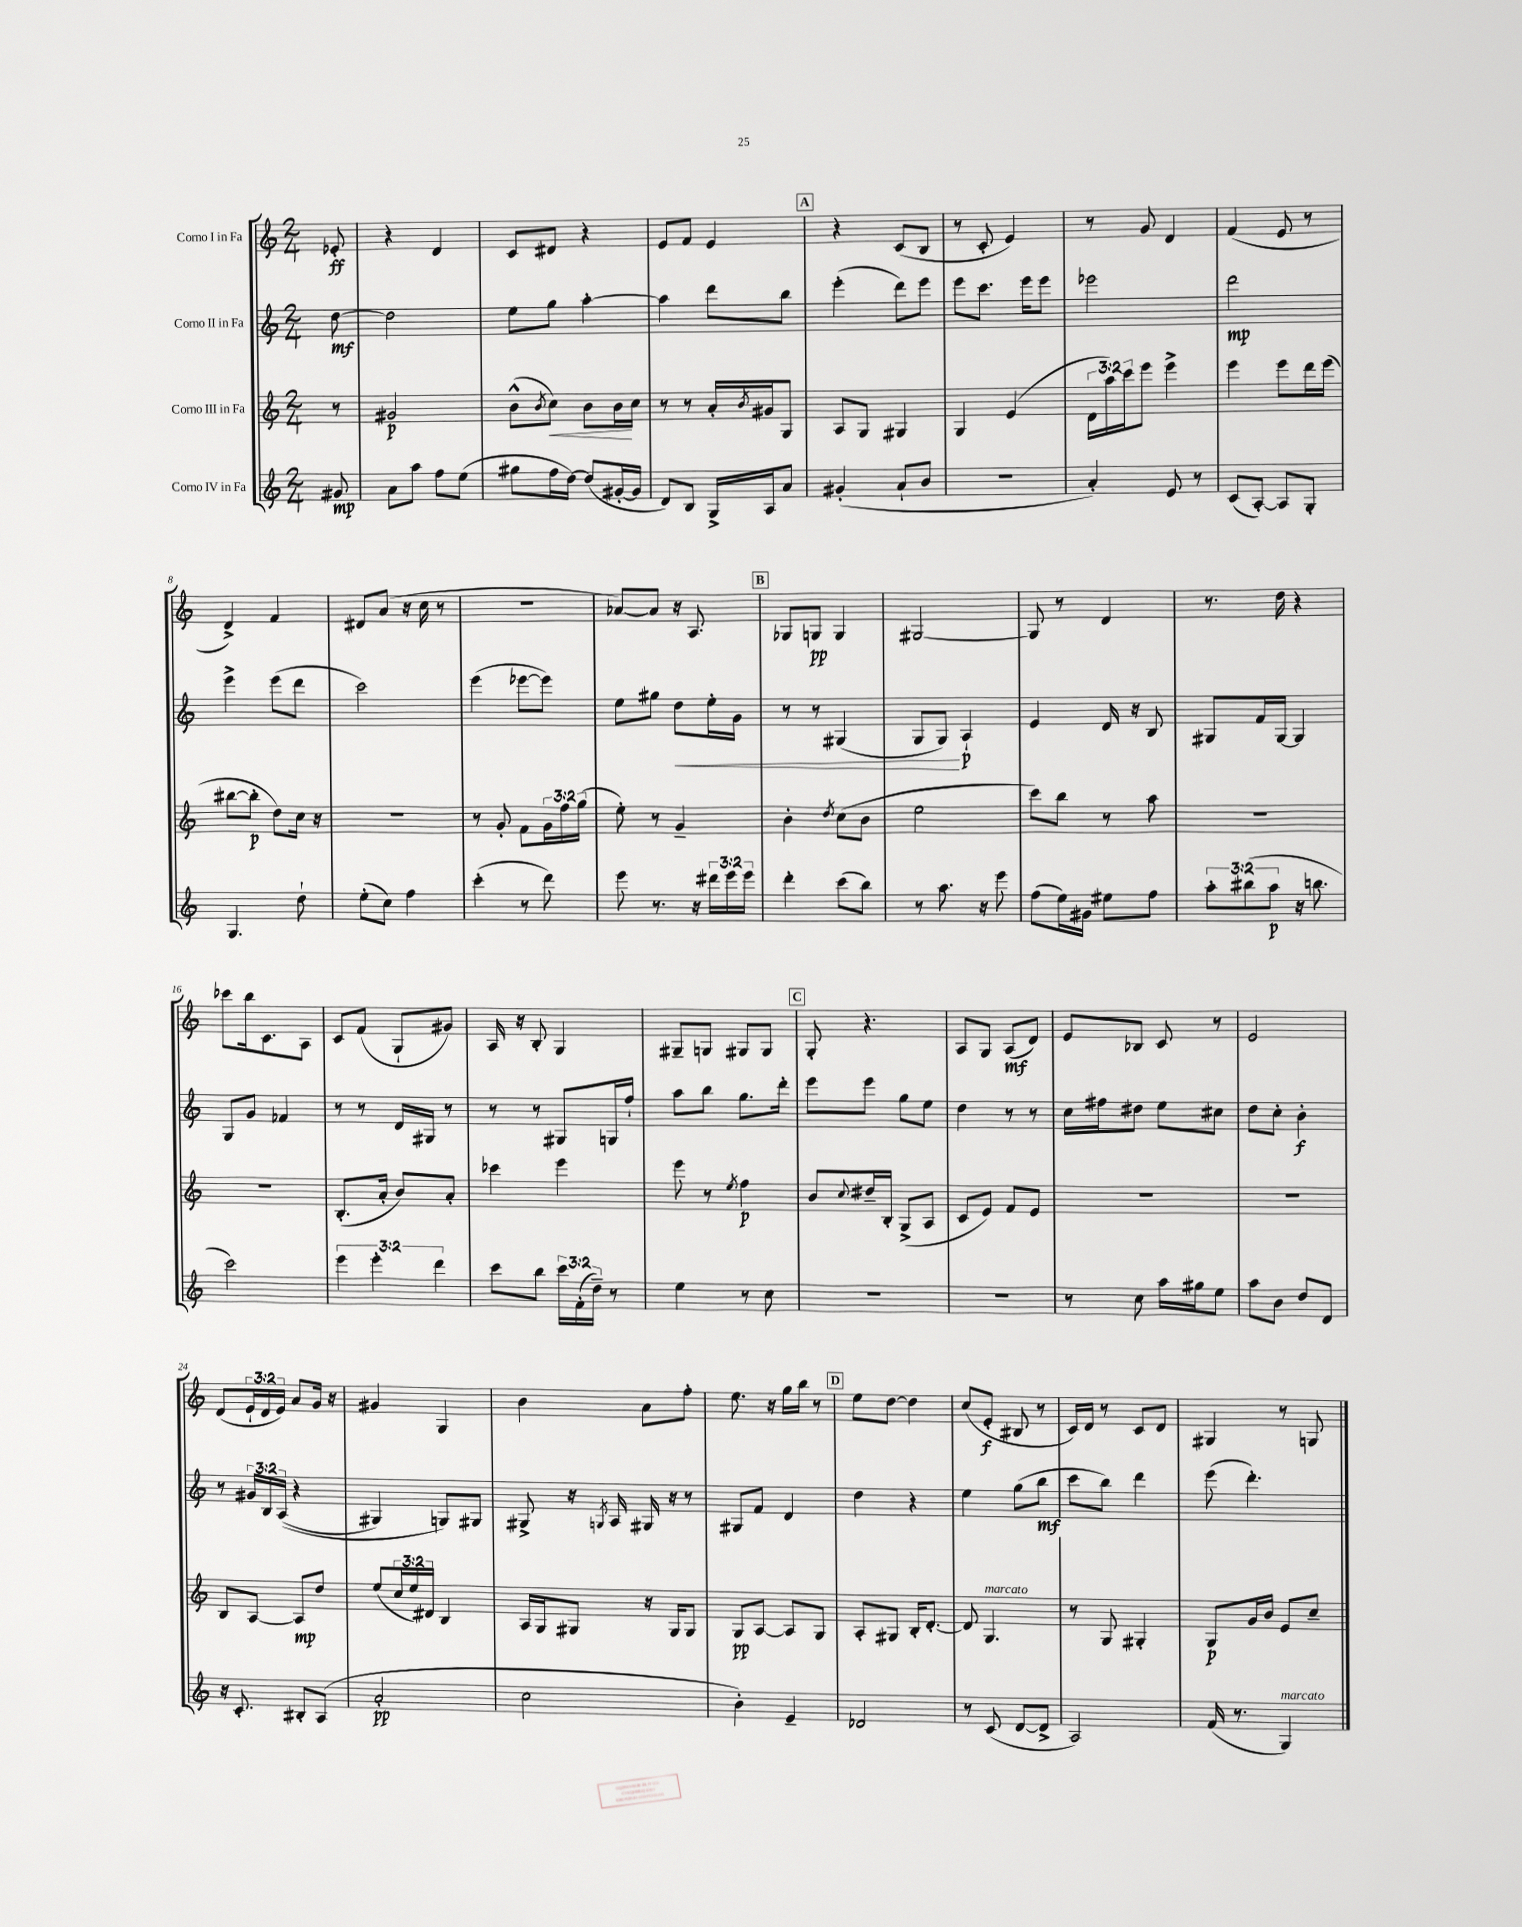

**kern	**kern	**kern	**kern
*staff4	*staff3	*staff2	*staff1
*clefG2	*clefG2	*clefG2	*clefG2
*k[]	*k[]	*k[]	*k[]
*M2/4	*M2/4	*M2/4	*M2/4
8g#/	8r	[8dd\	8e-'/
=	=	=	=
8a\L	2g#/	2dd\]	4r
8aa\J	.	.	.
8ff\L	.	.	4d/
(8ee\J	.	.	.
=	=	=	=
8gg#\L	(8b^^\L	8ee\L	8c/L
.	8qb/	.	.
16ff\L	8cc\J)	8gg\J	8d#/J
[16dd\JJ)	.	.	.
(8dd/]L	8b\L	[4aa'\	4r
[16g#'/L	16b\L	.	.
16g#/]JJ	16cc\JJ	.	.
=	=	=	=
8d/L)	8r	4aa\]	8e/L
8B/J	8r	.	8f/J
16G^/LL	16a'/LL	8ddd\L	4e/
.	8qb/	.	.
16A/J	16g#/J	.	.
8a/J	8G/J	8bb\J	.
=	=	=	=
(4g#'/	8A/L	(4eee'\	4r
.	8G/J	.	.
8a`/L	4G#/	8ddd\L)	(8c/L
8b/J	.	8eee\J	8B/J
=	=	=	=
2r	4G/	8eee\L	8r
.	.	8.ccc\J	8c'/
.	(4e/	.	4e/)
.	.	16eee\LK	.
.	.	8eee\J	.
=	=	=	=
4a'/)	24d\LL	2eee-\	8r
.	24aa\)	.	.
.	24ccc\J	.	.
.	8eee\J	.	8g/
8e/	4eee^\	.	4d/
8r	.	.	.
=	=	=	=
(8c/L	4eee\	2ddd\	(4f/
[8A'/J)	.	.	.
8A/]L	8eee\L	.	8e/
8G'/J	16ddd\L	.	8r
.	(16eee\JJ	.	.
=	=	=	=
4.G/	[8bb#\L	4eee^\	4d^/)
.	8bb#'\]J	.	.
.	8dd\L)	(8eee\L	4f/
8dd`\	16cc\Jk	8ddd\J	.
.	16r	.	.
=	=	=	=
(8ee'\L	2r	2ccc\)	8d#/L
8cc\J)	.	.	(8a/J
4ff\	.	.	16r
.	.	.	16cc\
.	.	.	8r
=	=	=	=
(4ccc'\	8r	(4eee\	2r
.	8g'/	.	.
8r	8f\L	[8eee-\L	.
8ddd\)	24g\L	8eee-\]J)	.
.	24ff\	.	.
.	(24gg\JJ	.	.
=	=	=	=
8eee\	8ee'\)	8ee\L	[8a-/L)
8.r	8r	8gg#\J	8a-/]J
.	4g~/	8dd\L	16r
16r	.	.	8.A/
24ddd#\LL	.	16ee'\L	.
24eee\	.	.	.
.	.	16g\JJ	.
24eee\JJ	.	.	.
=	=	=	=
4ddd'\	4b'\	8r	8G-/L
.	.	8r	8G/J
.	8qdd/	.	.
(8ccc\L	(8cc\L	(4G#/	4G/
8bb\J)	8b\J	.	.
=	=	=	=
8r	2ee\	8G/L	[2G#/
8.aa\	.	8G/J)	.
.	.	4A`/	.
16r	.	.	.
8eee\	.	.	.
=	=	=	=
(8ff\L	8ccc\L)	4e/	8G#/]
16ee\L)	8bb\J	.	8r
16g#\JJ	.	.	.
8ee#\L	8r	16d/	4d/
.	.	16r	.
8ff\J	8aa\	8B/	.
=	=	=	=
12aa'\L	2r	8G#/L	8.r
(12bb#\	.	.	.
.	.	16f/L	.
12aa\J	.	.	.
.	.	[16G#/JJ	16dd\
16r	.	4G#/]	4r
8.bb\	.	.	.
=	=	=	=
2ccc\)	2r	8G/L	8ccc-\L
.	.	8g/J	16bb\k
.	.	.	8.c\
.	.	4f-/	.
.	.	.	8A\J
=	=	=	=
6eee\	(8.B'/L	8r	8c/L
.	.	8r	(8f/J
6eee'\	.	.	.
.	16a'/Jk	.	.
.	8b/L)	16d/LL	8G`/L
.	.	16G#/JJ	.
6ddd\	.	.	.
.	8a'/J	8r	8g#/J)
=	=	=	=
8ccc\L	4ccc-\	8r	16A/
.	.	.	16r
8bb\J	.	8r	8B'/
24ccc\LL	4eee\	8G#/L	4G/
(24f'\	.	.	.
24dd~\JJ)	.	.	.
8r	.	16G/L	.
.	.	16ff`/JJ	.
=	=	=	=
4ee\	8eee\	8aa\L	8G#~/L
.	8r	8bb\J	8G/J
.	8qee/	.	.
8r	4ff\	8.gg\L	8G#/L
8cc\	.	.	8G#/J
.	.	16ddd'\Jk	.
=	=	=	=
2r	8b/L	8eee\L	8G'/
.	8qqcc/	.	.
.	16dd#~/L	8eee\J	4.r
.	16B'/JJ	.	.
.	(8G^/L	8gg\L	.
.	8A/J	8ee\J	.
=	=	=	=
2r	8c/L	4dd\	8A/L
.	8e/J)	.	8G/J
.	8f/L	8r	(8A/L
.	8e/J	8r	8d/J)
=	=	=	=
8r	2r	16cc\LL	8e/L
.	.	16ff#\J	.
8cc\	.	8dd#\J	8B-/J
16aa\LL	.	8ee\L	8c/
16gg#\J	.	.	.
8ee\J	.	8cc#\J	8r
=	=	=	=
8aa\L	2r	8dd\L	2e/
8b\J	.	8cc'\J	.
8dd/L	.	4b'\	.
8d/J	.	.	.
=	=	=	=
16r	8B/L	8r	(8d/L
8.c'/	.	.	.
.	[8A/J	24g#/LL	24e`/L
.	.	24B/	24d/
.	.	&((24A/JJ	24e/JJ)
8B#'/L	8A/]L	4r	8a/L
(8A/J	8dd/J	.	16g/Jk
.	.	.	16r
=	=	=	=
2a'/	(8ee/L	4G#/)	4g#/
.	24cc/L	.	.
.	24ee/)	.	.
.	24d#/JJ	.	.
.	4B/	8G/L&)	4G/
.	.	8G#/J	.
=	=	=	=
2cc\	16A/LL	8G#^/	4b\
.	16G/J	.	.
.	8G#/J	16r	.
.	.	8qG/	.
.	.	16A/	.
.	16r	16G#/	8a\L
.	16G#/LK	16r	.
.	8G#/J	8r	8ff'\J
=	=	=	=
4b'\)	8G/L	8G#/L	8.ee\
.	[8A/J	8f/J	.
.	.	.	16r
4e~/	8A/]L	4d/	16gg\LL
.	.	.	16bb\JJ
.	8G/J	.	8r
=	=	=	=
2d-/	8A'/L	4dd\	8ee\L
.	8G#/J	.	[8dd\J
.	16B'/LK	4r	4dd\]
.	[8.d'/J	.	.
=	=	=	=
8r	8d/]	4ee\	(8cc/L
(8c/	4.G/	.	8e'/J
[8d/L	.	(8gg\L	8B#/
8d^/]J	.	8bb\J	8r
=	=	=	=
2A/)	8r	8ccc\L	16c/LL)
.	.	.	16d/JJ
.	8G/	8bb\J)	8r
.	4G#'/	4ddd\	8c/L
.	.	.	8d/J
=	=	=	=
(16f/	8G/L	(8eee\	4G#/
8.r	.	.	.
.	16g/L	4.ddd'\)	.
.	16b/JJ	.	.
4G/)	8e/L	.	8r
.	8cc~/J	.	8G/
==	==	==	==
*-	*-	*-	*-
